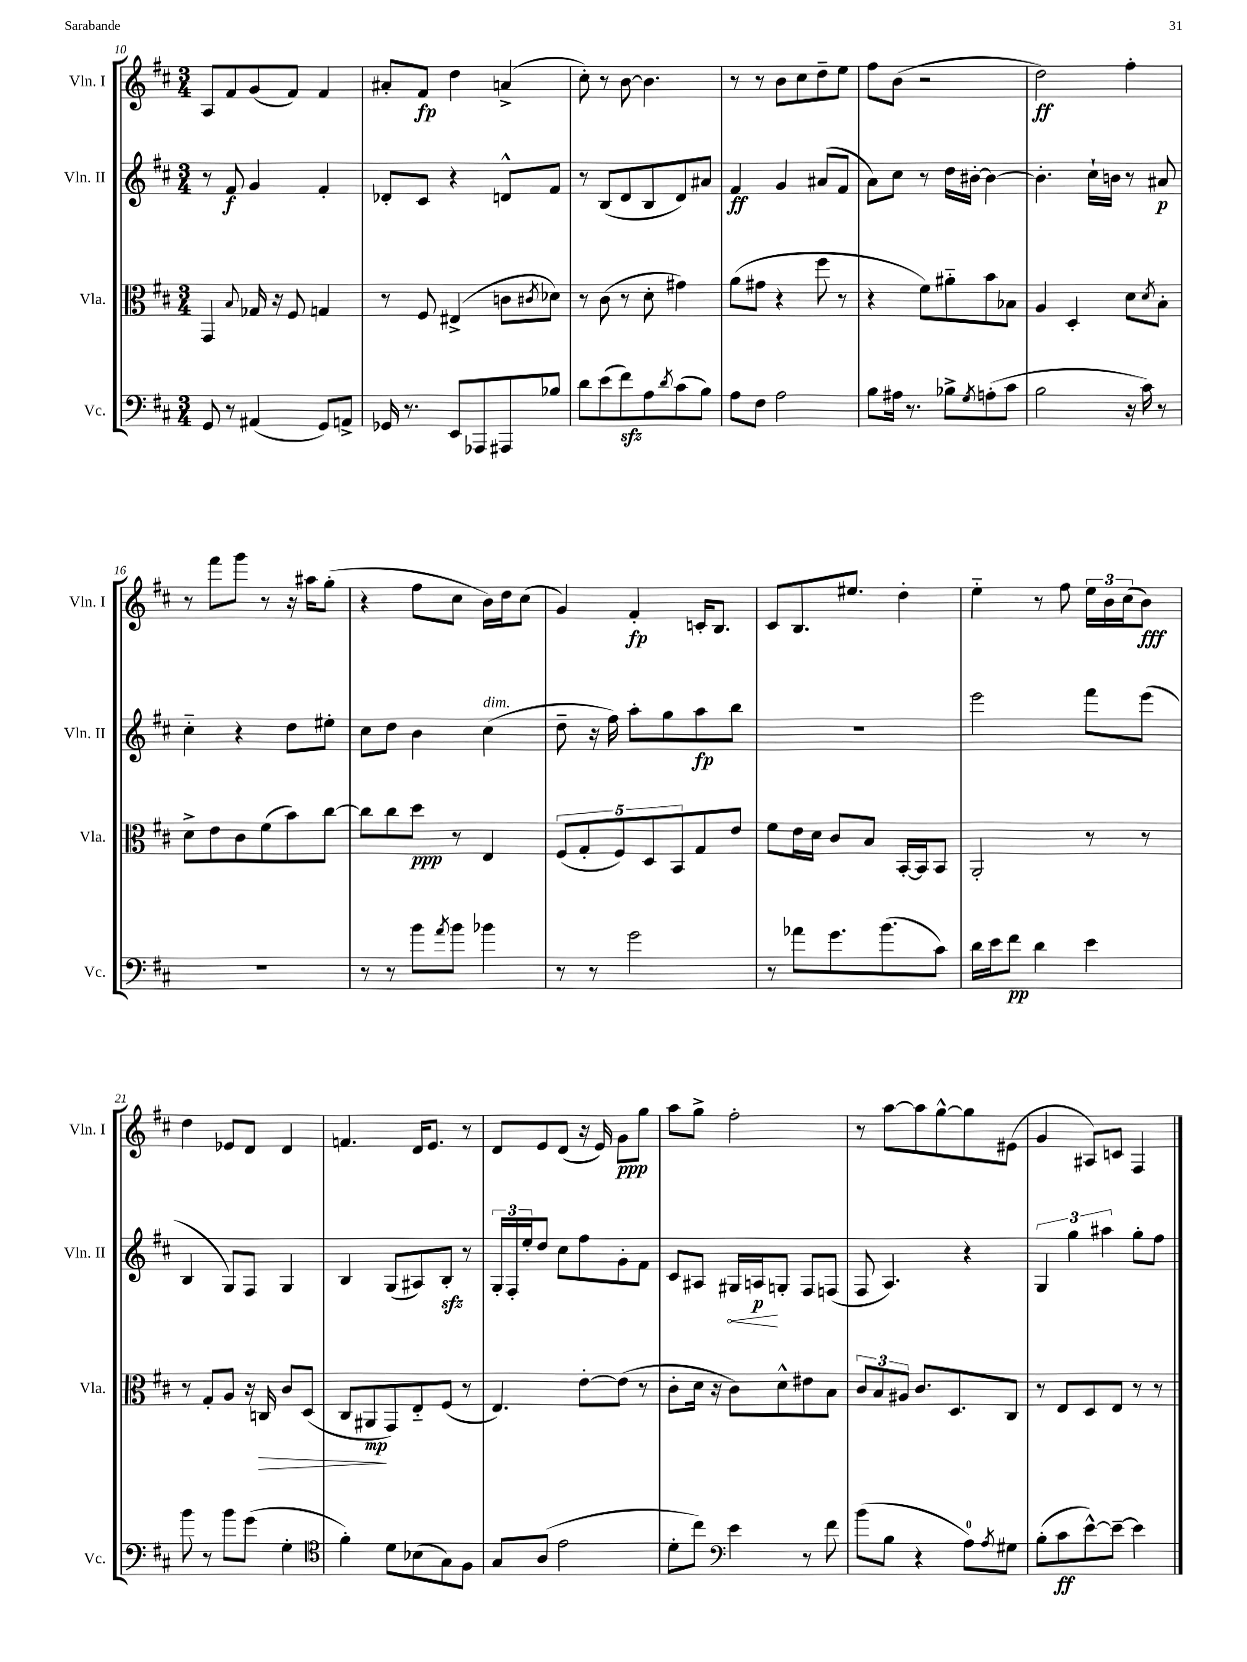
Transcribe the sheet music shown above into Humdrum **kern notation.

**kern	**kern	**kern	**kern
*staff4	*staff3	*staff2	*staff1
*clefF4	*clefC3	*clefG2	*clefG2
*k[f#c#]	*k[f#c#]	*k[f#c#]	*k[f#c#]
*M3/4	*M3/4	*M3/4	*M3/4
8GG/	4GG/	8r	8A/L
8r	.	8f#/	8f#/
.	8qqB/	.	.
(4AA#/	16G-/	4g/	(8g/
.	16r	.	.
.	8F#/	.	8f#/J)
8GG/L)	4G/	4f#'/	4f#/
8AA^/J	.	.	.
=	=	=	=
16GG-/	8r	8d-'/L	8a#'/L
8.r	.	.	.
.	8F#/	8c#/J	8f#/J
8EE/L	(4E#^/	4r	4dd\
8AAA-/	.	.	.
8AAA#/	8c\L	8d^^/L	(4a^/
.	8qc#/	.	.
8B-/J	8d-\J)	8f#/J	.
=	=	=	=
8d\L	8r	8r	8cc#'\)
(8e\	(8c#\	(8B/L	8r
8f#\)	8r	8d/	[8b\
8A\	8d'\	8B/	4.b\]
8qd/	.	.	.
(8c#\	4g#\)	8d/)	.
8B\J)	.	8a#/J	.
=	=	=	=
8A\L	(8a\L	4f#/	8r
8F#\J	8g#\J	.	8r
2A\	4r	4g/	8b\L
.	.	.	8cc#\
.	8ff#\	(8a#/L	8dd~\
.	8r	8f#/J	8ee\J
=	=	=	=
8B\L	4r	8a\L)	8ff#\L
16A#\Jk	.	8cc#\J	(8b\J
8.r	.	.	.
.	8f#\L)	8r	2r
8B-^\L	8a#'~\	16dd\LL	.
.	.	[16b#'\JJ	.
8qG/	.	.	.
(8A'\	8b\	4b#\_	.
8c#\J	8B-\J	.	.
=	=	=	=
2B\	4A/	4.b#'\]	2dd\)
.	4D'/	.	.
.	.	16cc#`\LL	.
.	.	16b\JJ	.
16r	8d\L	8r	4ff#'\
16c#\)	.	.	.
.	8qd/	.	.
8r	8B'\J	8a#/	.
=	=	=	=
2.r	8d^\L	4cc#'~\	8r
.	8e\	.	8fff#\L
.	8c#\	4r	8ggg\J
.	(8f#\	.	8r
.	8b\)	8dd\L	16r
.	.	.	16aa#\LK
.	[8cc#\J	8ee#'\J	(8gg'\J
=	=	=	=
8r	8cc#\]L	8cc#\L	4r
8r	8cc#\	8dd\J	.
8b\L	8dd\J	4b\	8ff#\L
8qa/	.	.	.
8b\J	8r	.	8cc#\J
4b-\	4E/	(4cc#\	16b\LL)
.	.	.	16dd\J
.	.	.	(8cc#\J
=	=	=	=
8r	(10F#/L	8dd~\	4g/)
.	10G'/	.	.
8r	.	16r	.
.	.	16ff#\)	.
.	10F#/)	.	.
2g\	.	8aa'\L	4f#'/
.	10D/	.	.
.	.	8gg\	.
.	10BB/	.	.
.	8G/	8aa\	16c'/LK
.	.	.	8.B/J
.	8e/J	8bb\J	.
=	=	=	=
8r	8f#\L	2.r	8c#/L
8a-\L	16e\L	.	8.B/
.	16d\JJ	.	.
8.g\	8c#/L	.	.
.	.	.	8.ee#/J
.	8B/J	.	.
(8.b\	.	.	.
.	[16BB'/LL	.	4dd'\
.	16BB/]J	.	.
8c#\J)	8BB/J	.	.
=	=	=	=
16d\LL	2AA'/	2eee\	4ee'~\
16e\J	.	.	.
8f#\J	.	.	.
4d\	.	.	8r
.	.	.	8ff#\
4e\	8r	8fff#\L	24ee\LL
.	.	.	24b\
.	.	.	(24cc#\J
.	8r	(8eee\J	8b\J)
=	=	=	=
8b\	8r	4B/	4dd\
8r	8G'/L	.	.
8b\L	8A/J	8G/L)	8e-/L
(8g\J	16r	8F#/J	8d/J
.	16C/	.	.
4G'\	8c#/L	4G/	4d/
.	(8D/J	.	.
=	=	=	=
*clefC4	*	*	*
4f#'\)	8C#/L	4B/	4.f/
.	8AA#/	.	.
8d\L	8GG/)	(8G/L	.
(8B-\	8E'~/	8A#/)	16d/LK
.	.	.	8.e/J
8G\)	(8F#/J	8B'/J	.
8F#\J	8r	8r	8r
=	=	=	=
8G/L	4.E/)	24G'/LL	8d/L
.	.	24F#'/	.
.	.	24ee'/J	.
(8A/J	.	8dd/J	8e/
2e\	.	8cc#\L	(8d/J
.	[8e'\L	8ff#\	16r
.	.	.	16e/)
.	(8e\]J	8g'\	8g\L
.	8r	8f#\J	8gg\J
=	=	=	=
8d'\L	8c#'\L	8c#/L	8aa\L
8cc#\J)	16d\Jk	8A#/J	8gg^\J
.	16r	.	.
*clefF4	*	*	*
4e\	8c#\L)	16G#/LL	2ff#'\
.	.	16A/J	.
.	8d^^\	8G'/J	.
8r	8e#\	8F#/L	.
8f#\	8B\J	(8F/J	.
=	=	=	=
(8b\L	12c#/L	8F#/	8r
.	12B/	.	.
8B\J	.	4.A/)	[8aa\L
.	12A#/J	.	.
4r	8.c#/L	.	8aa\]
.	.	.	[8gg^^\
.	8.D/	.	.
8A\L)	.	4r	8gg\]
8qA/	.	.	.
8G#\J	8C#/J	.	(8e#\J
=	=	=	=
(8B'\L	8r	6G/	4g/
8c#\	8E/L	.	.
.	.	6gg\	.
[8e^^\)	8D/	.	8A#/L)
.	.	6aa#\	.
8e~\_J	8E/J	.	8c/J
4e\]	8r	8gg'\L	4F#/
.	8r	8ff#\J	.
==	==	==	==
*-	*-	*-	*-
